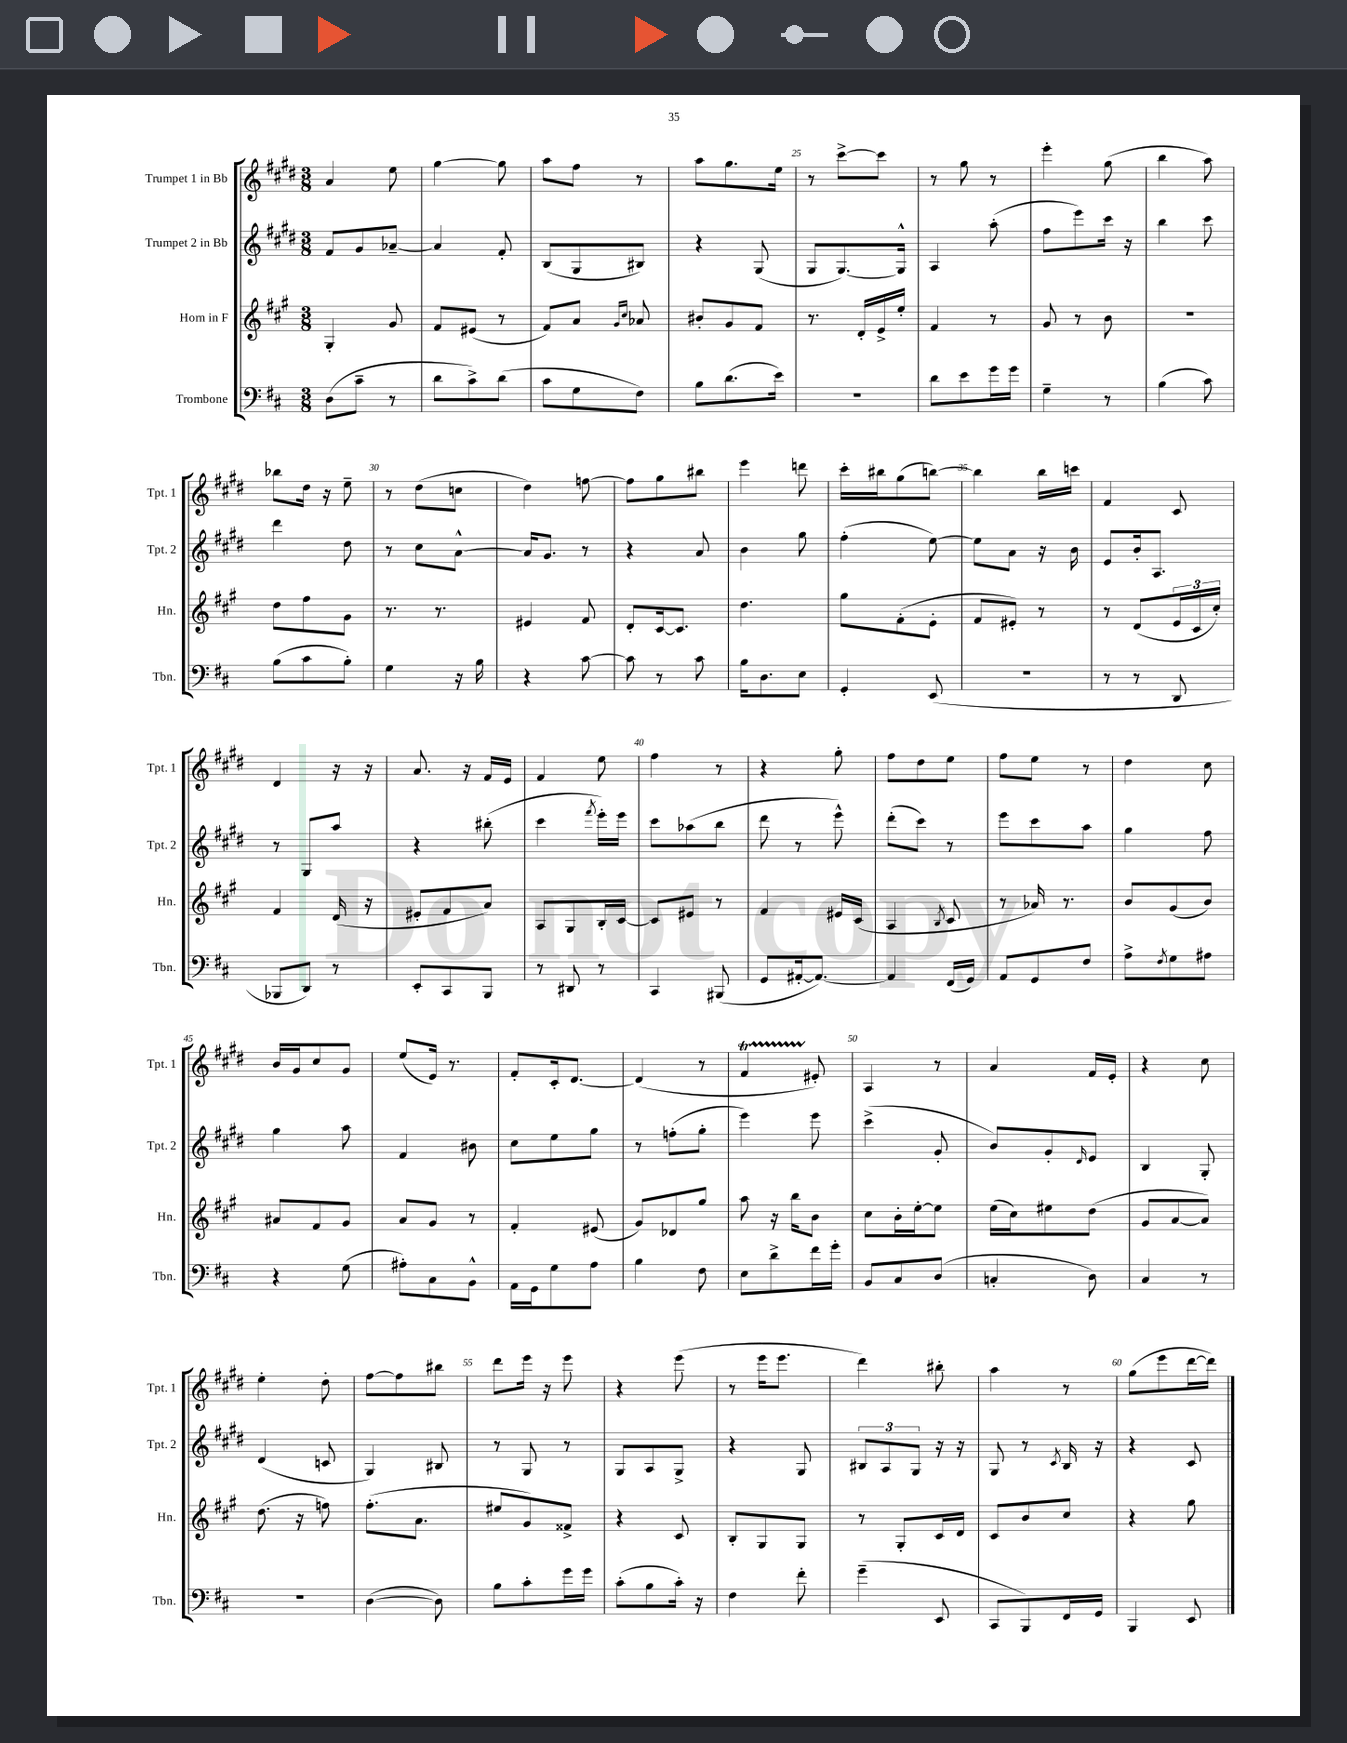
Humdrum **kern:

**kern	**kern	**kern	**kern
*part4	*part3	*part2	*part1
*staff4	*staff3	*staff2	*staff1
*I"Trombone	*I"Horn in F	*I"Trumpet 2 in Bb	*I"Trumpet 1 in Bb
*I'Tbn.	*I'Hn.	*I'Tpt. 2	*I'Tpt. 1
*clefF4	*clefG2	*clefG2	*clefG2
*k[f#c#]	*k[f#c#g#]	*k[f#c#g#d#]	*k[f#c#g#d#]
*M3/8	*M3/8	*M3/8	*M3/8
=21	=21	=21	=21
(8D\L	4G#'/	8f#/L	4a/
8c#~\J	.	8g#/	.
8r	8g#/	[8a-X~/J	8ee\
=22	=22	=22	=22
8d\L	8f#/L	4a-/]	[4gg#\
8c#^\)	(8e#X/J	.	.
(8d\J	8r	8f#'/	8gg#\]
=23	=23	=23	=23
8c#\L	8f#/L)	(8B/L	8aa\L
8G\	8a/J	8G#/	8ff#\J
.	16qqg#/LL	.	.
.	16qqcc#/JJ	.	.
8F#\J)	8a-X/	8B#X/J)	8r
=24	=24	=24	=24
8B\L	8b#X'/L	4r	8aa\L
(8.d\	8g#/	.	8.gg#\
.	8f#/J	(8G#/	.
16e\Jk)	.	.	16ee\Jk
=25	=25	=25	=25
4.r	8.r	8G#/L	8r
.	.	[8.G#/)	[8ccc#^\L
.	16d'/LL	.	.
.	16e^/	.	8ccc#\J]
.	16ee'/JJ	16G#^^/Jk]	.
=26	=26	=26	=26
8d\L	4f#/	4A/	8r
8e\	.	.	8gg#\
16g\L	8r	(8aa'\	8r
16g\JJ	.	.	.
=27	=27	=27	=27
4G~\	8g#/	8ff#\L	4eee'\
.	8r	8eee\)	.
8r	8b\	16ccc#\Jk	(8gg#\
.	.	16r	.
=28	=28	=28	=28
(4B\	4.r	4bb\	4bb\
8c#\)	.	8ccc#\	8aa\)
!!LO:LB:g=z
=29	=29	=29	=29
(8B\L	8dd\L	4ddd#\	8bb-X\L
8c#\	8ff#\	.	16dd#\Jk
.	.	.	16r
8B'\J)	8g#\J	8dd#\	8ee~\
=30	=30	=30	=30
4G\	8.r	8r	8r
.	.	8cc#\L	(8dd#\L
.	8.r	.	.
16r	.	[8a^^\J	8ccn\J
16B\	.	.	.
=31	=31	=31	=31
4r	4e#X/	16a/KL]	4dd#\)
.	.	8.g#/J	.
[8c#\	8f#/	8r	[8ffn\
=32	=32	=32	=32
8c#\]	8d'/L	4r	8ff\L]
8r	[16c#/k	.	8gg#\
.	8.c#/J]	.	.
8c#\	.	8a/	8bb#X\J
=33	=33	=33	=33
16B\KL	4.dd\	4b\	4eee\
8.D\	.	.	.
8E\J	.	8gg#\	8dddn\
=34	=34	=34	=34
4GG'/	8gg#\L	(4ff#'\	16ccc#'\LL
.	.	.	16bb#X\J
.	(8f#'\	.	(8gg#\
(8EE/	8e'\J	[8ee\)	[8bbn\J)
=35	=35	=35	=35
4.r	8f#/L	8ee\L]	4bb\]
.	8e#X'/J)	8a\J	.
.	8r	16r	16bb\LL
.	.	16b\	16cccn\JJ
=36	=36	=36	=36
8r	8r	8e/L	4f#/
8r	(8d/L	16b'/k	.
.	.	8.A/J	.
8DD/	24e/L	.	8c#/
.	24c#/	.	.
.	24cc#'/JJ)	.	.
!!LO:LB:g=z
=37	=37	=37	=37
8BBB-X/L	4f#/	8r	4d#/
8DD/J)	.	8G#/L	.
8r	(16d/	8aa/J	16r
.	16r	.	16r
=38	=38	=38	=38
8EE'/L	8e#X'/L	4r	8.a/
8CC#/	8f#/	.	.
.	.	.	16r
8BBB/J	8a/J)	(8bb#X'\	16f#/LL
.	.	.	16e/JJ
=39	=39	=39	=39
8r	8A/L	4ccc#\	4f#/
8DD#X/	8G#/	.	.
.	.	8qfff#/	.
8r	16B'/L	16eee'\LL)	8ee\
.	[16c#/JJ	16eee\JJ	.
=40	=40	=40	=40
4CC#/	8c#/L]	8ccc#\L	4ff#\
.	8e#X/J	(8aa-X\	.
(8BBB#X/	8r	8bb\J	8r
=41	=41	=41	=41
8GG/L	4f#/	8ddd#\	4r
[16AA#X'/k	.	8r	.
8.AA#/J_)	.	.	.
.	16e#X/LL	8eee^^\)	8gg#'\
.	(16c#/JJ	.	.
=42	=42	=42	=42
4AA#/]	4A/	(8ddd#'\L	8ff#\L
.	.	8ccc#\J)	8dd#\
.	8qB/	.	.
(16FF#/LL	8c#/	8r	8ee\J
16GG/JJ)	.	.	.
=43	=43	=43	=43
8AA/L	8r	8eee\L	8ff#\L
8GG/	16a-X/)	8ccc#\	8ee\J
.	8.r	.	.
8F#/J	.	8aa\J	8r
=44	=44	=44	=44
8A^\L	8b/L	4gg#\	4dd#\
8qF#/	.	.	.
8G\	(8g#/	.	.
8A#X\J	8b/J)	8ff#\	8cc#\
!!LO:LB:g=z
=45	=45	=45	=45
4r	8a#X/L	4gg#\	16b/LL
.	.	.	16g#/J
.	8f#/	.	8cc#/
(8G\	8g#/J	8aa\	8g#/J
=46	=46	=46	=46
8A#X'\L)	8a/L	4f#/	(8ee/L
8C#\	8g#/J	.	16e/Jk)
.	.	.	8.r
8BB^^\J	8r	8b#X\	.
=47	=47	=47	=47
16AA\LL	4f#'/	8cc#\L	8f#'/L
16GG\J	.	.	.
8G\	.	8ee\	16c#'/k
.	.	.	[8.d#/J
8A\J	(8e#X/	8gg#\J	.
=48	=48	=48	=48
4B\	8g#/L)	8r	(4d#/]
.	8d-X/	(8ffn'\L	.
8F#\	8gg#/J	8gg#'\J	8r
=49	=49	=49	=49
8E\L	8aa\	4eee\)	4f#T/
8d^\	16r	.	.
.	16bb\KL	.	.
16f#\L	8b\J	8eee\	8e#X'/)
16g'\JJ	.	.	.
=50	=50	=50	=50
8BB/L	8cc#\L	(4ccc#^\	4A/
8C#/	16b'\L	.	.
.	[16ee'\J	.	.
(8D/J	8ee\J]	8g#'/	8r
=51	=51	=51	=51
4Cn'/	(16ee\LL	8b/L)	4a/
.	16cc#\J)	.	.
.	8ee#X\	8g#'/	.
.	.	16qqd#/	.
8D\)	(8dd\J	8e/J	16f#/LL
.	.	.	16e'/JJ
=52	=52	=52	=52
4C#/	8g#/L	4B/	4r
.	[8a/	.	.
8r	8a/J])	8G#'/	8cc#\
!!LO:LB:g=z
=53	=53	=53	=53
4.r	(8.dd\	(4d#/	4ee'\
.	16r	.	.
.	8ffn\)	8cn/	8dd#'\
=54	=54	=54	=54
([4D\	(8.ff#'\L	4G#/)	[8ff#\L
.	.	.	8ff#\]
.	8.a\J	.	.
8D\])	.	8B#X/	8bb#X\J
=55	=55	=55	=55
8B\L	8ee#X/L	8r	8ddd#\L
8c#'\	8g#/)	8G#/	16eee\Jk
.	.	.	16r
16g\L	8f##X^/J	8r	8eee\
16g\JJ	.	.	.
=56	=56	=56	=56
(8c#'\L	4r	8G#/L	4r
8B\	.	8A/	.
16c#'\Jk)	8c#/	8G#^/J	(8eee\
16r	.	.	.
=57	=57	=57	=57
4F#\	8B'/L	4r	8r
.	8G#/	.	16eee\KL
.	.	.	8.eee\J
8f#'\	8G#/J	8G#/	.
=58	=58	=58	=58
(4g~\	8r	12B#X/L	4ddd#\)
.	.	12A/	.
.	8G#'/L	.	.
.	.	12G#/J	.
8EE/	16c#/L	16r	8bb#X'\
.	16d/JJ	16r	.
=59	=59	=59	=59
8CC#/L	8c#/L	8G#/	4aa\
8BBB/)	8b/	8r	.
.	.	8qc#/	.
16FF#/L	8cc#/J	16B/	8r
16GG/JJ	.	16r	.
=60	=60	=60	=60
4BBB/	4r	4r	(8gg#\L
.	.	.	8eee\
8EE/	8gg#\	8c#/	[16ddd#\L
.	.	.	16ddd#\JJ])
==	==	==	==
*-	*-	*-	*-
